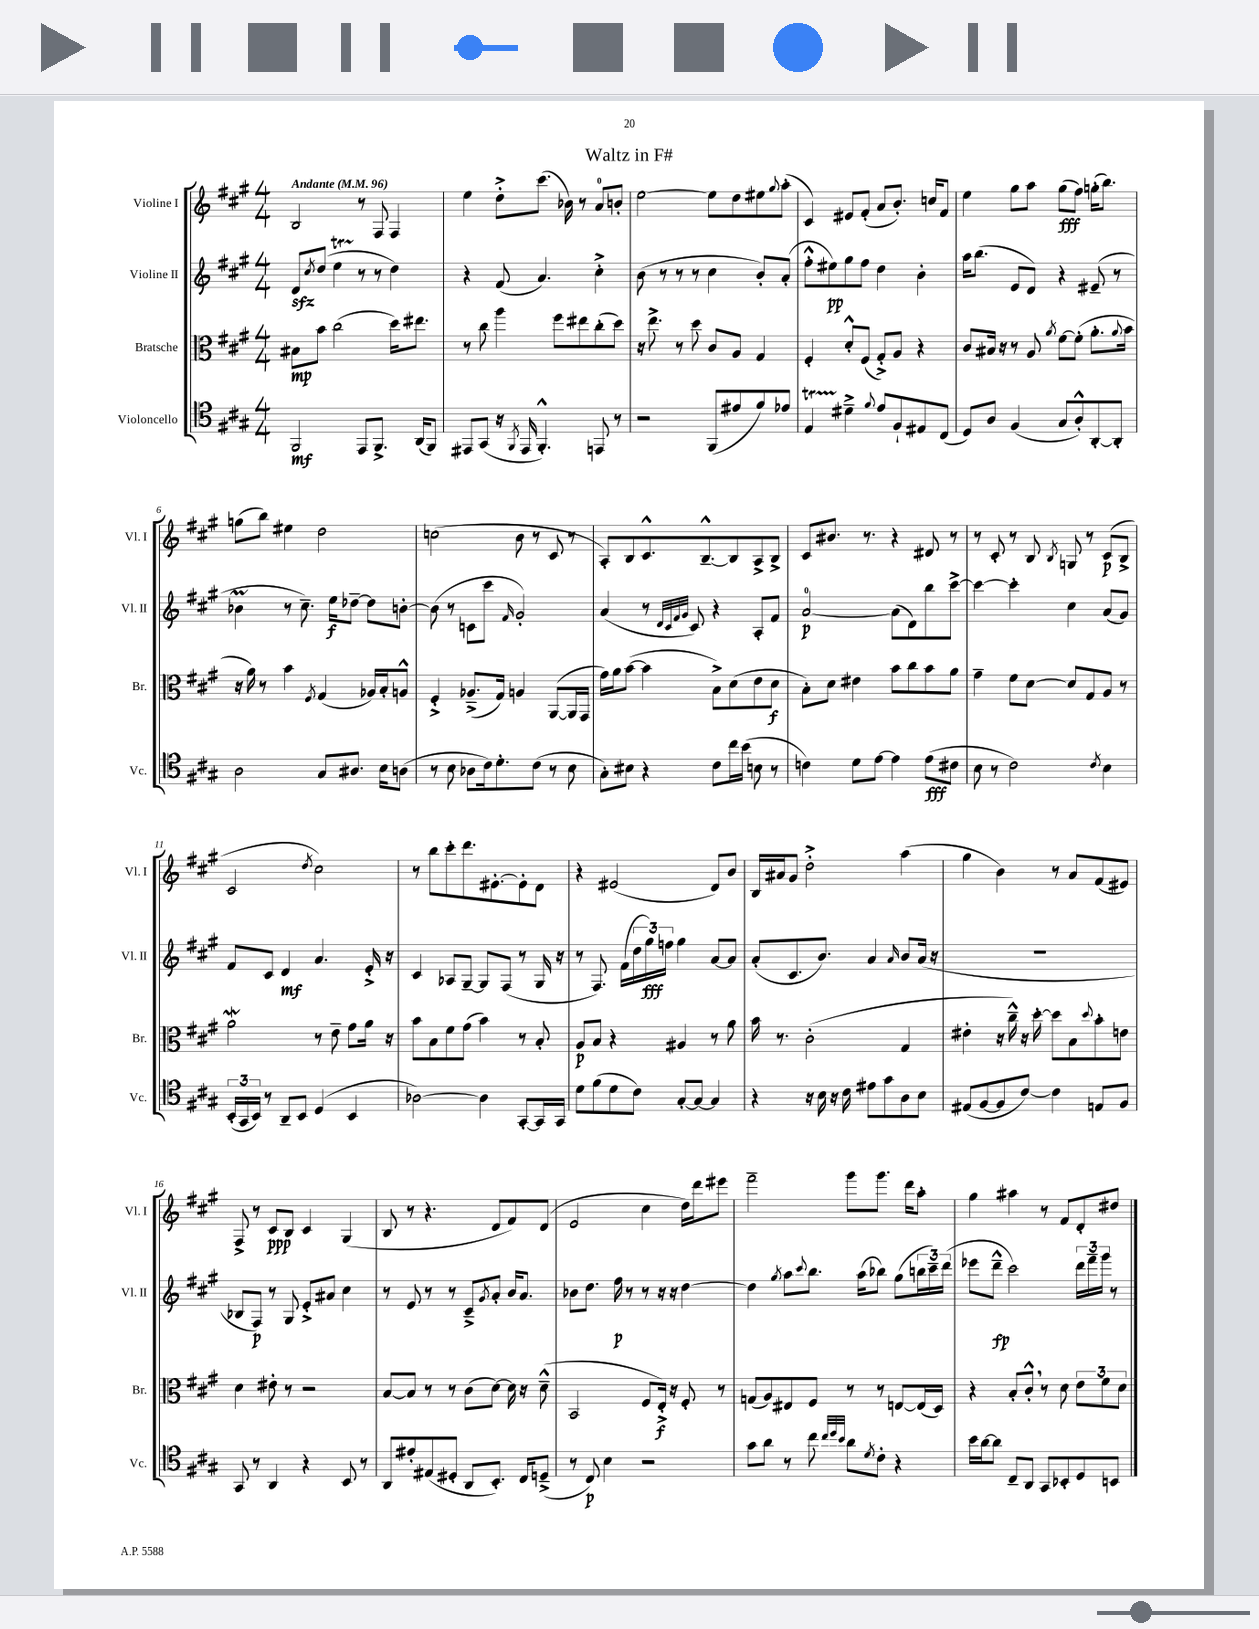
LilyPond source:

\header { title = "Waltz in F#" }
<<
\new StaffGroup <<
\new Staff = "s0" \with { instrumentName = "Violine I" shortInstrumentName = "Vl. I" } {
    \clef treble \key a \major \numericTimeSignature \time 4/4 \tempo "Andante" 4 = 96
    b2 r8 fis8 fis4 |
    e''4 d''8-.-> cis'''8.( bes'16) r8 a'8-0 b'8-. |
    e''2~ e''8 d''8 eis''8 \appoggiatura { gis''8 } a''8-.( |
    cis'4) eis'8 fis'8-.( a'8 b'8.-.) c''16 fis'8 |
    e''4 gis''8 a''8 gis''8\fff( fis''8) g''16-.( b''8.) |
    g''8( b''8) eis''4 d''2 |
    c''2( b'8 r8 cis'8 r8 |
    a8-.) b8 cis'8.-^ b8.~---^ b8 a8-> b8-> |
    cis'8 bis'8. r8. r4 dis'8 r8 |
    r8 cis'8-. r8 b8 \acciaccatura { b8 } g8 r8 cis'8\p( b8-> |
    cis'2 \acciaccatura { d''8 } cis''2) |
    r8 b''8 cis'''8-. d'''8. eis'8.~-. eis'8-. d'8 |
    r4 eis'2( d'8) b'8 |
    b16 ais'16 gis'8 d''2-.-> a''4( |
    gis''4 b'4) r8 a'8 fis'8( eis'8) |
    fis8-> r8 cis'8\ppp b8 cis'4 gis4( |
    b8 r8 r4. d'8 fis'8) d'8( |
    e'2 cis''4 d''16) d'''16 eis'''8 |
    fis'''2-- gis'''8 gis'''8. d'''16 a''8-. |
    gis''4 ais''4 r8 fis'8 d'8-. dis''8 \bar "|." |
}
\new Staff = "s1" \with { instrumentName = "Violine II" shortInstrumentName = "Vl. II" } {
    \clef treble \key a \major \numericTimeSignature \time 4/4
    d'8\sfz \acciaccatura { cis''8 } d''8( e''4\startTrillSpan r8\stopTrillSpan r8 d''4) |
    r4 fis'8( a'4.) cis''4-.-> |
    b'8( r8 r8 r8 cis''4 b'8-.) a'8-.( |
    fis''8-.-^ eis''8\pp) gis''8 fis''8 d''4 b'4-. |
    a''16 b''8.( e'8 d'8) r4 eis'8--( r8 |
    bes'4\prall r8 cis''8.--) e''16\f des''8~-- des''8 b'8~-. |
    b'8( r8 c'8 cis'''8 \grace { fis'16 } gis'2-.) |
    a'4( r8 \grace { d'32 cis'32 fis'32 gis'32 } cis'8) r4 a8-. fis'8 |
    a'2-0~\p a'8( d'8) b''8 cis'''8~-> |
    cis'''4~ cis'''4-. cis''4 a'8( gis'8) |
    fis'8 cis'8 d'4\mf a'4. e'16-.-> r16 |
    cis'4 aes8 gis8~-- gis8 fis8( r8 gis16 r16 |
    r8 fis8.) fis'16( \tuplet 3/2 { d''16 gis''16\fff) f''16 } gis''4 a'8~ a'8 |
    a'8-.( cis'8. b'8.) a'4 \grace { a'16 } b'8 a'16( r16 |
    R1 |
    bes8 fis8\p) r8 gis8 e'8-.-> ais'8 cis''4 |
    r8 e'8 r8 r8 cis'8---> \acciaccatura { gis'8 } a'8-. b'16 a'8. |
    bes'8 d''8. fis''16\p r8 r8 r16 r16 d''4~ |
    d''4 \acciaccatura { gis''8 } a''8 \appoggiatura { cis'''8 } b''8. a''16( bes''8) gis''8( \tuplet 3/2 { b''16 cis'''16--) d'''16( } |
    ees'''8 d'''8---^\fp cis'''2) \tuplet 3/2 { d'''16 fis'''16-- gis'''16 } r8 \bar "|." |
}
\new Staff = "s2" \with { instrumentName = "Bratsche" shortInstrumentName = "Br." } {
    \clef alto \key a \major \numericTimeSignature \time 4/4
    bis8\mp b'8 cis''2( d''16) eis''8. |
    r8 cis''8 a''4 fis''8 eis''8 cis''8-.( d''8) |
    r16 e''8.-> r8 d''8 cis'8 a8 gis4 |
    fis4-. d'8-.-^ fis8( gis8-.->) a8 r4 |
    cis'8 bis16 r16 r8 a8 \acciaccatura { a'8 } fis'8~ fis'8-.( a'8.-. \appoggiatura { a'8 } b'16 |
    r16 a'16) r8 b'4 \acciaccatura { fis8 } gis4( aes16) b16-. a8-^ |
    fis4-.-> aes8.--->( gis16) a4 a,8~( a,16 gis,16 |
    gis'16) a'16 b'8~( b'4 b8->) d'8( e'8 d'8\f |
    b8-.) d'8 eis'4 b'8 cis''8 b'8 a'8 |
    gis'4-- fis'8 d'8~ d'8 gis8 a8 r8 |
    a'2\mordent r8 e'8-- gis'8 a'16 r16 |
    b'8 b8 fis'8 gis'8( b'4) r8 b8-. |
    a8\p b8 r4 ais4 r8 a'8 |
    b'16 r8. cis'2-.( gis4 |
    eis'4-. r16 cis''16---^) r16 d''16~-. d''8 b8 \appoggiatura { d''8 } b'8-. e'8 |
    d'4 eis'8-. r8 r2 |
    b8~ b8 r8 r8 cis'8( d'8~) d'16 r16 d'8---^( |
    b,2 fis8 e16-.->\f) r16 fis8-. r8 |
    g8( a8) eis8 fis8 r8 r8 e8~ e16( d16) |
    r4 b8-. cis'8-.-^ \breathe r8 d'8 \tuplet 3/2 { e'8 fis'8 d'8 } \bar "|." |
}
\new Staff = "s3" \with { instrumentName = "Violoncello" shortInstrumentName = "Vc." } {
    \clef tenor \key a \major \numericTimeSignature \time 4/4
    fis,2\mf e,8 fis,8.-> a,16( fis,8) |
    eis,8 gis,8( r16 \acciaccatura { fis,8 } eis,16 fis,4.-.-^) e,8 r8 |
    r2 fis,8( eis'8 fis'8) ees'8 |
    e4\startTrillSpan dis'4--->\stopTrillSpan \appoggiatura { fis'8 } e'8 fis8-! eis8 cis8( |
    d8) a8 fis4( gis8 a8-.-^) a,8~-. a,8-. |
    a2 gis8 ais8. b16 a8( |
    r8 b8 aes8 cis'16) d'8.-. cis'8( r8 b8 |
    gis8-.) bis8 r4 cis'8 cis''16 b'16( b8 r8 |
    c'4) d'8 e'8~ e'4 e'8\fff( cis'8 |
    b8 r8 cis'2) \acciaccatura { cis'8 } b4 |
    \tuplet 3/2 { b,16-.( gis,16 b,16) } r8 a,8-- b,8 d4( b,4 |
    aes2~) aes4 gis,8~-. gis,16 gis,16 |
    d'8 fis'8( d'8 cis'8) gis8~-. gis8~ gis4 |
    r4 r16 b16 r16 cis'16 eis'8 gis'8 a8 b8 |
    eis8( fis8~ fis8 cis'8~) cis'4 e8 fis8 |
    gis,8 r8 a,4 r4 b,8 r8 |
    a,8 eis'8-. eis8( dis8-. a,8 b,8.-.) cis16 d8--->( |
    r8 cis8\p) b4 r2 |
    gis'8 a'8 r8 cis''8 \grace { cis''32 d''32 b'32 } a'8 \acciaccatura { d'8 } cis'8-. r4 |
    b'16 a'16~ a'8 cis8-- a,8 gis,8 bes,8-. d8 b,8 \bar "|." |
}
>>
>>
